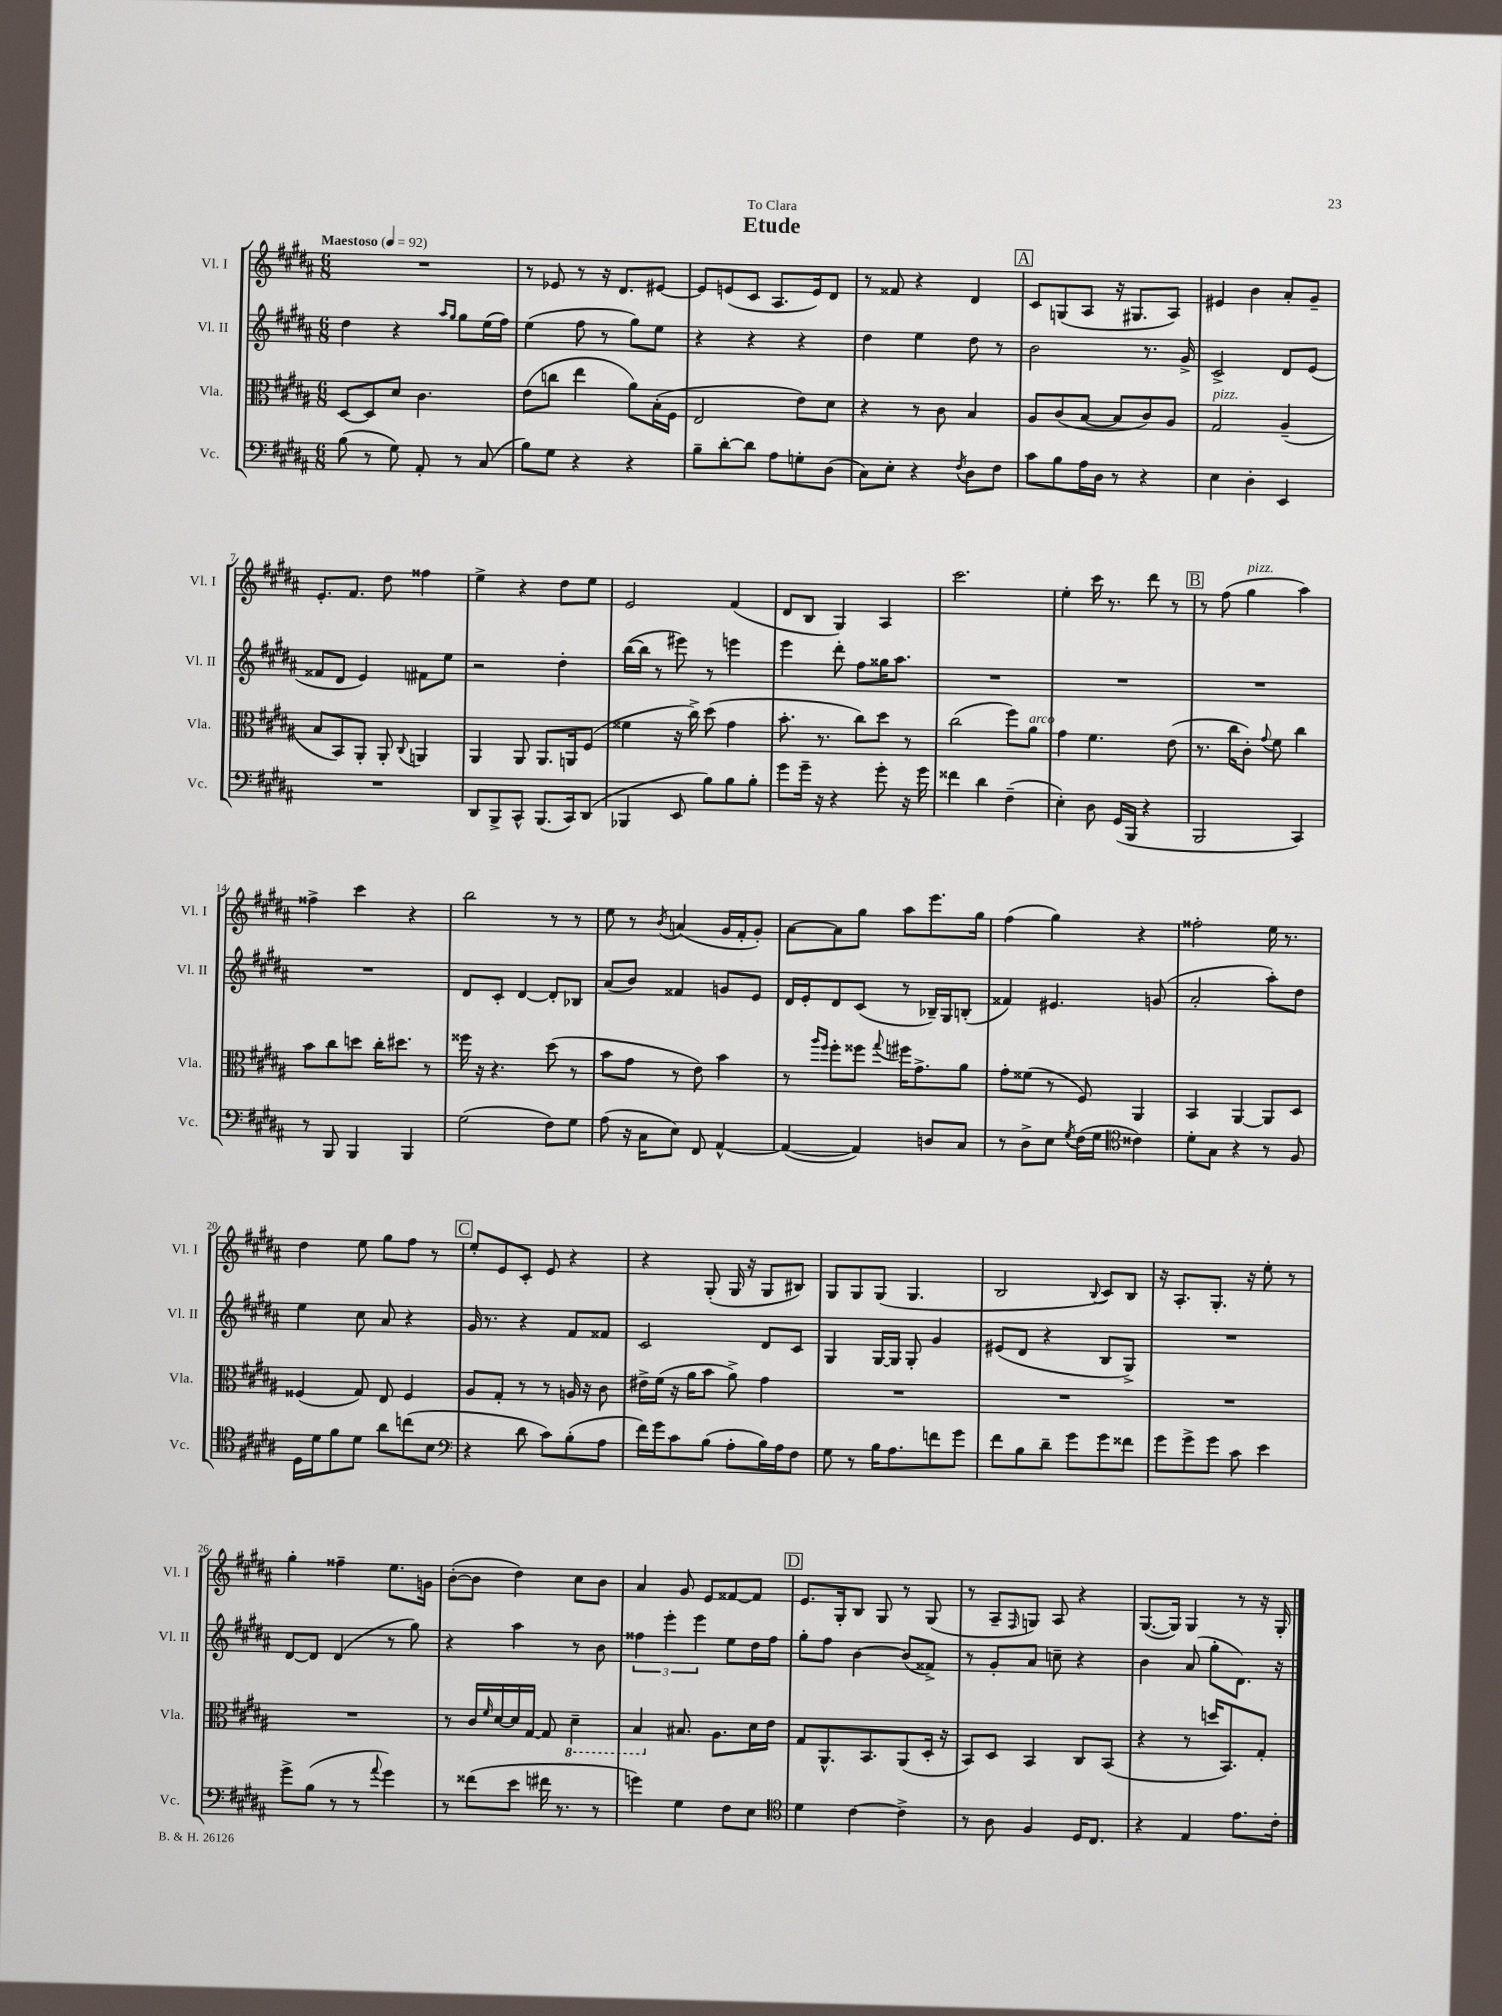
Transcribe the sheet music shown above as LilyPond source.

\header { title = "Etude" dedication = "To Clara" }
<<
\new StaffGroup <<
\new Staff = "s0" \with { instrumentName = "Vl. I" shortInstrumentName = "Vl. I" } {
    \clef treble \key b \major \numericTimeSignature \time 6/8 \tempo "Maestoso" 4 = 92
    R2. |
    r8 ees'8 r8 r16 dis'8. eis'8~ |
    eis'8 e'8( cis'8 ais8. e'16) dis'8 |
    r8 fisis'8 r4 dis'4 |
    \mark \markup { \box "A" } cis'8 g8( ais8 r16 gis8. ais8) |
    eis'4 b'4 ais'8-. gis'8-- |
    e'8.-. fis'8. dis''8 fisis''4 |
    e''4-> r4 dis''8 e''8 |
    e'2 fis'4( |
    dis'8 b8 gis4) ais4 |
    cis'''2. |
    e''4-. cis'''16 r8. dis'''8 r8 |
    \mark \markup { \box "B" } r8 fis''8( gis''4^\markup { \italic "pizz." } ais''4) |
    fisis''4-> cis'''4 r4 |
    b''2 r8 r8 |
    e''8 r8 \acciaccatura { b'8 } a'4( gis'16 fis'16-. gis'8-.) |
    ais'8~ ais'8 gis''8 ais''8 e'''8. gis''16 |
    fis''4( gis''4) r4 |
    fisis''2-. e''16 r8. |
    dis''4 e''8 gis''8 fis''8 r8 |
    \mark \markup { \box "C" } e''8-. e'8 cis'8-. e'8 r4 |
    r4 gis8-.( gis16 r16 gis8 bis8) |
    gis8 gis8 gis8( gis4. |
    b2 \appoggiatura { b8 } cis'8) b8 |
    r16 ais8.-. gis8.-. r16 e''8-. r8 |
    gis''4-. fisis''4-- e''8. g'16 |
    b'8~-.( b'8 dis''4) cis''8 b'8 |
    ais'4 gis'8 e'8 fisis'8~ fisis'8 |
    \mark \markup { \box "D" } e'8. gis16-. b8 gis8 r8 gis8( |
    r8 ais8-- \grace { fis16 } g8) ais8 r4 |
    gis8.~( gis16) gis4 r8 r16 gis16-. \bar "|." |
}
\new Staff = "s1" \with { instrumentName = "Vl. II" shortInstrumentName = "Vl. II" } {
    \clef treble \key b \major \numericTimeSignature \time 6/8
    dis''4 r4 \grace { ais''16 gis''16 } gis''8 e''16( fis''16) |
    e''4( fis''8 r8 gis''8) e''8 |
    r4 r4 r4 |
    dis''4 e''4 dis''8 r8 |
    \mark \markup { \box "A" } b'2 r8. gis'16-> |
    cis'2-> dis'8 e'8( |
    fisis'8 dis'8 e'4) fis'8 e''8 |
    r2 dis''4-. |
    b''16~( b''16 r8 eis'''8) r8 e'''4 |
    e'''4 dis'''8-. fis''8 gisis''16 ais''8. |
    R2. |
    R2. |
    \mark \markup { \box "B" } R2. |
    R2. |
    dis'8 cis'8-. dis'4~ dis'8-. bes8 |
    ais'8( b'8) fisis'4 g'8 e'8 |
    dis'16 e'16-. dis'8 cis'8( r8 bes16--) gis16 b8-.( |
    fisis'4) eis'4. g'8( |
    ais'2-. ais''8-.) dis''8 |
    e''4 cis''8 ais'8 r4 |
    \mark \markup { \box "C" } gis'16 r8. r4 fis'8 fisis'8 |
    cis'2 dis'8 cis'8 |
    gis4 gis16~ gis16 gis8-. gis'4 |
    eis'8( dis'8 r4 b8 gis8->) |
    R2. |
    dis'8~ dis'8 dis'4( r8 gis''8) |
    r4 ais''4 r8 b'8 |
    \tuplet 3/2 { fisis''4 e'''4-. e'''4 } e''8 dis''16 fisis''16 |
    \mark \markup { \box "D" } gis''8-. fis''8 b'4~ b'8( fisis'8->) |
    r8 gis'8-. ais'8 c''8-- r4 |
    b'4 ais'8( gis''8-. dis'8.) r16 \bar "|." |
}
\new Staff = "s2" \with { instrumentName = "Vla." shortInstrumentName = "Vla." } {
    \clef alto \key b \major \numericTimeSignature \time 6/8
    dis8~ dis8 dis'8 cis'4. |
    e'8( c''8 e''4 ais'8) b16-.( fis16 |
    e2 e'8) dis'8 |
    r4 r8 cis'8 b4 |
    \mark \markup { \box "A" } ais8 cis'8( b8~ b8 cis'8) ais8 |
    gis2^\markup { \italic "pizz." } ais4--( |
    b8 b,8) ais,8-. ais,8-. \appoggiatura { cis8 } a,4 |
    ais,4 ais,8 ais,8. a,16 fis8( |
    fisis'4 r16 cis''16->) dis''8( gis'4 |
    b'8.-. r8. cis''8) dis''8 r8 |
    cis''2( fis''8) ais'8^\markup { \italic "arco" } |
    gis'4 fis'4. e'8( |
    \mark \markup { \box "B" } r8. cis''16 cis'8-.) \appoggiatura { gis'8 } fis'8 cis''4 |
    b'8 cis''8 d''8 cis''16-. dis''8. r8 |
    fisis''16 r16 r4. dis''8( r8 |
    b'8 gis'8 r8 e'8) b'4 |
    r8 \grace { ais''16 fis''16 } fis''8-. fisis''8 \appoggiatura { gis''8 } fis''16 gis'8.-> ais'8 |
    gis'8-. fisis'8( r8 fis8) ais,4 |
    b,4 ais,4~ ais,8 dis8 |
    fisis4( gis8) e8 fisis4 |
    \mark \markup { \box "C" } ais8 gis8-. r8 r8 a16 r16 cis'8 |
    eis'16-> fis'16( r16 ais'16 b'8 ais'8->) gis'4 |
    R2. |
    R2. |
    R2. |
    R2. |
    r8 cis'16 \grace { fis'16 } dis'16~ dis'16 gis16~ gis8 \ottava #-1 dis4-- |
    b,4 \ottava #0 bis8. ais8. dis'16 e'16 |
    \mark \markup { \box "D" } gis8 ais,8.-^ b,8. ais,8( dis16-. r16 |
    b,8) dis8 b,4 cis8 b,8( |
    r4 r8 d''16 b,8.) gis8-. \bar "|." |
}
\new Staff = "s3" \with { instrumentName = "Vc." shortInstrumentName = "Vc." } {
    \clef bass \key b \major \numericTimeSignature \time 6/8
    b8( r8 gis8) ais,8-. r8 cis8( |
    b8) gis8 r4 r4 |
    b8-- dis'8~-. dis'8 ais8 g8-. dis8( |
    cis8) e8-. r4 \acciaccatura { fis8 } dis8 fis8 |
    \mark \markup { \box "A" } cis'8 b8 ais16 dis16 r8 r4 |
    e4 dis4-. e,4 |
    R2. |
    dis,8 b,,8-> cis,8-^ b,,8.( cis,16) dis,8( |
    bes,,4 e,8 b8) b8 b8-. |
    gis'8 gis'16-- r16 r4 gis'8-. r16 gis'16 |
    fisis'4 dis'4 fis4--( |
    e4-.) dis8 gis,16( b,,16 r4 |
    \mark \markup { \box "B" } b,,2 cis,4) |
    r8 b,,8 b,,4 b,,4 |
    gis2( fis8) gis8 |
    ais8( r16 cis16 e8) fis,8 ais,4~-^ |
    ais,4~( ais,4) d8 cis8 |
    r8 dis8-> e8 \acciaccatura { gis8 } fis16( gis16 \clef tenor cisis'4) |
    dis'8-. gis8 r4 r8 fis8 |
    dis16 dis'16 fis'8 dis'8 ais'8 c''8( b8 |
    \mark \markup { \box "C" } \clef bass r4 dis'8 cis'8) b8-.( ais8 |
    fis'16) gis'16 cis'8 b8( ais8-. b16) ais16 fis8 |
    gis8 r8 b16 ais8. f'8 gis'8 |
    fis'8 b8 dis'8-- gis'8 gis'8 fisis'8 |
    gis'8 gis'8-> gis'8 cis'8 e'4 |
    gis'8-> b8( r8 r8 \appoggiatura { ais'8 } gis'4) |
    r8 fisis'8( e'8 fis'16 r8. r8 |
    g'4) gis4 fis8 e8 |
    \mark \markup { \box "D" } \clef tenor dis'4 cis'4~ cis'4-> |
    r8 ais8 fis4 dis16 cis8. |
    r4 e4 e'8. cis'16-. \bar "|." |
}
>>
>>
